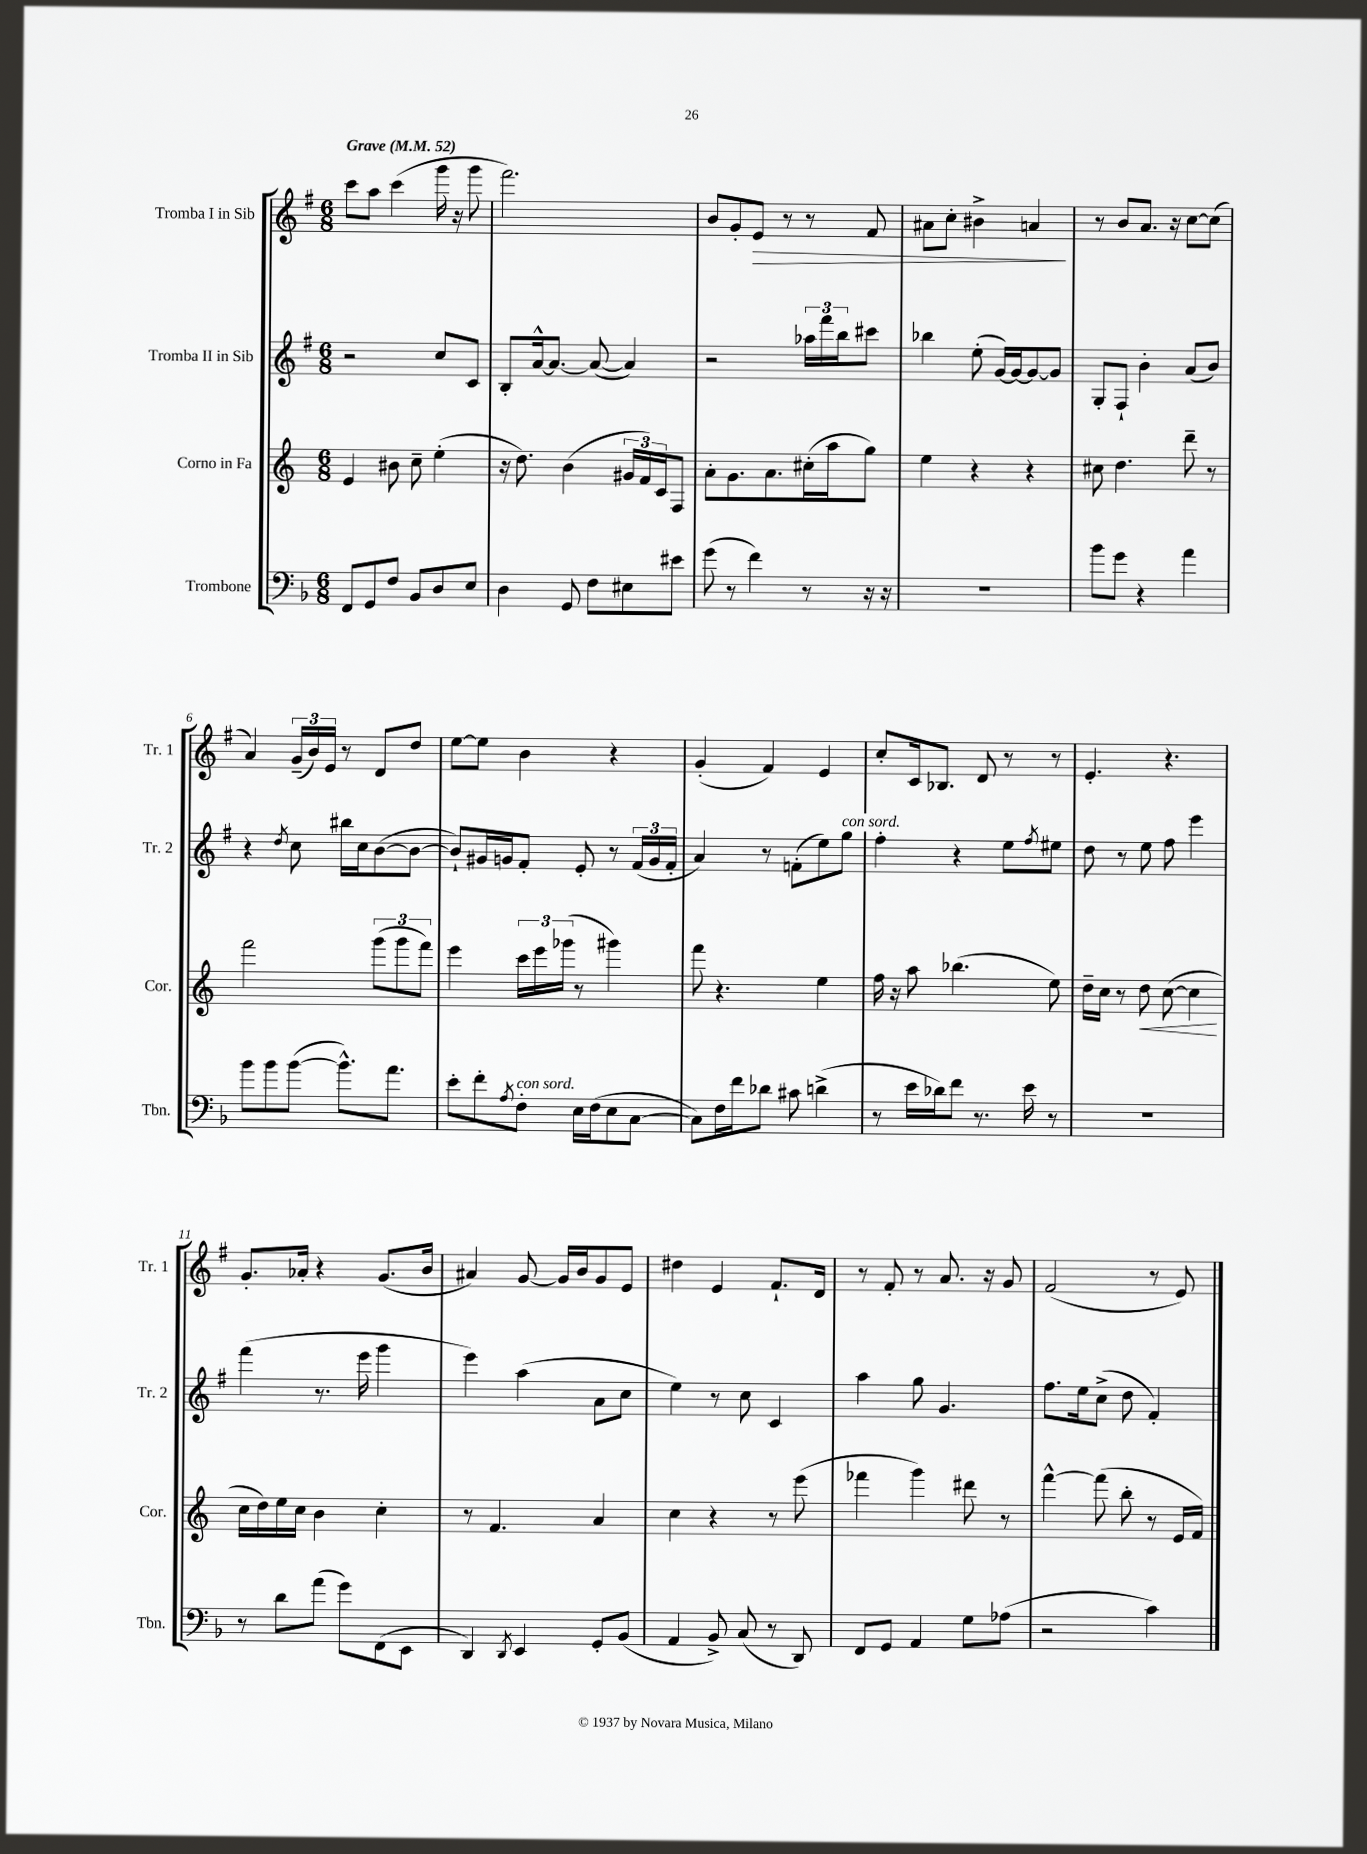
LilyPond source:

<<
\new StaffGroup <<
\new Staff = "s0" \with { instrumentName = "Tromba I in Sib" shortInstrumentName = "Tr. 1" } {
    \clef treble \key g \major \numericTimeSignature \time 6/8 \tempo "Grave" 4 = 52
    c'''8 a''8 c'''4( g'''16 r16 g'''8 |
    fis'''2.) |
    b'8 g'8-. e'8\> r8 r8 fis'8 |
    ais'8 c''8-. bis'4-> a'4\! |
    r8 b'8 a'8. r16 c''8~ c''8( |
    a'4) \tuplet 3/2 { g'16--( b'16) e'16 } r8 d'8 d''8 |
    e''8~ e''8 b'4 r4 |
    g'4-.( fis'4) e'4 |
    c''8-. c'16 bes8. d'8 r8 r8 |
    e'4.-. r4. |
    g'8.-. aes'16-. r4 g'8.( b'16 |
    ais'4) g'8~ g'16 b'16 g'8 e'8 |
    dis''4 e'4 fis'8.-! d'16 |
    r8 fis'8-. r8 a'8. r16 g'8 |
    fis'2( r8 e'8) \bar "|." |
}
\new Staff = "s1" \with { instrumentName = "Tromba II in Sib" shortInstrumentName = "Tr. 2" } {
    \clef treble \key g \major \numericTimeSignature \time 6/8
    r2 c''8 c'8 |
    b8-. a'16~-^ a'8.~ a'8~( a'4) |
    r2 \tuplet 3/2 { aes''16 fis'''16 b''16 } cis'''8 |
    bes''4 e''8-.( g'16~) g'16~ g'8~ g'8 |
    g8-. fis8-! b'4-. a'8( b'8) |
    r4 \acciaccatura { d''8 } c''8 bis''16 c''16 b'8~( b'8~ |
    b'8-!) gis'16 g'16 fis'8-. e'8-. r8 \tuplet 3/2 { fis'16( g'16 fis'16-. } |
    a'4) r8 f'8-.( e''8) g''8^\markup { \italic "con sord." } |
    fis''4-. r4 e''8 \acciaccatura { fis''8 } eis''8 |
    d''8 r8 e''8 fis''8 e'''4 |
    fis'''4( r8. e'''16 g'''4 |
    e'''4) a''4( a'8 c''8 |
    e''4) r8 c''8 c'4 |
    a''4 g''8 g'4. |
    fis''8. e''16 c''8->( d''8 fis'4-.) \bar "|." |
}
\new Staff = "s2" \with { instrumentName = "Corno in Fa" shortInstrumentName = "Cor." } {
    \clef treble \key c \major \numericTimeSignature \time 6/8
    e'4 bis'8 c''8-- e''4-.( |
    r16 d''8.) b'4( \tuplet 3/2 { gis'16 f'16) c'16 } f8 |
    a'8-. g'8. a'8. cis''16-.( a''16 g''8) |
    e''4 r4 r4 |
    cis''8 d''4. d'''8-- r8 |
    f'''2 \tuplet 3/2 { g'''8( g'''8 f'''8) } |
    e'''4 \tuplet 3/2 { c'''16 e'''16 ges'''16( } r8 gis'''4) |
    f'''8 r4. e''4 |
    f''16 r16 a''8 bes''4.( e''8) |
    d''16-- c''16 r8 d''8\< c''8~( c''4\! |
    c''16 d''16) e''16 c''16 b'4 c''4-. |
    r8 f'4. a'4 |
    c''4 r4 r8 e'''8( |
    fes'''4 g'''4) dis'''8 r8 |
    f'''4~-^ f'''8( b''8-. r8 e'16 f'16) \bar "|." |
}
\new Staff = "s3" \with { instrumentName = "Trombone" shortInstrumentName = "Tbn." } {
    \clef bass \key f \major \numericTimeSignature \time 6/8
    f,8 g,8 f8 bes,8 d8 e8 |
    d4 g,8 f8 eis8 eis'8 |
    g'8( r8 f'4) r8 r16 r16 |
    R2. |
    bes'8 g'8 r4 a'4 |
    bes'8 bes'8 bes'8~( bes'8.-^) a'8. |
    e'8-. f'8-. \acciaccatura { a8 } f8-.^\markup { \italic "con sord." } e16 f16( e8 c8~ |
    c8) f16 f'16 des'8 cis'8 d'4->( |
    r8 e'16 des'16) f'8 r8. e'16 r8 |
    R2. |
    r8 d'8 a'8( g'8) f,8( e,8 |
    d,4) \acciaccatura { d,8 } e,4 g,8-. bes,8( |
    a,4 bes,8->) c8( r8 d,8) |
    f,8 g,8 a,4 g8 aes8( |
    r2 c'4) \bar "|." |
}
>>
>>
